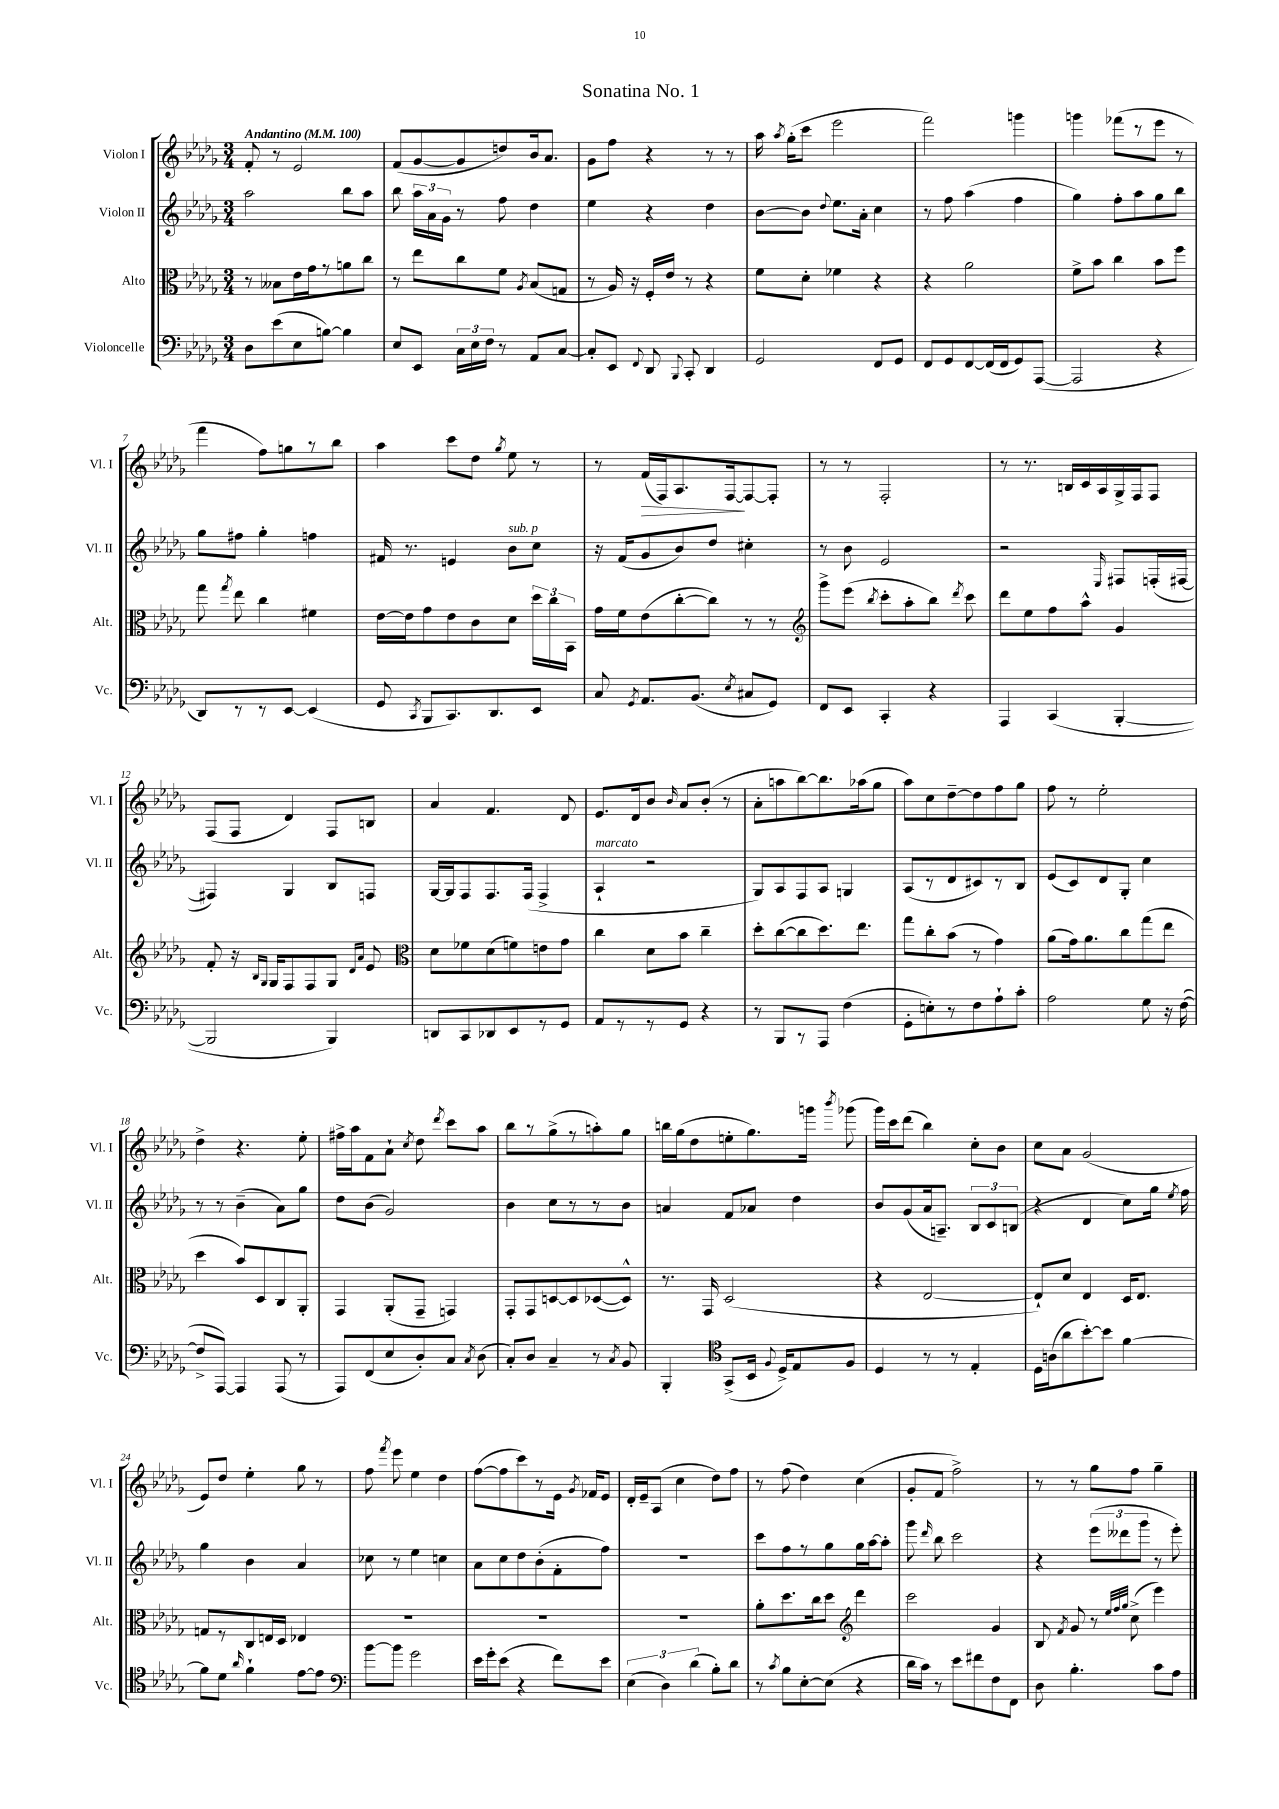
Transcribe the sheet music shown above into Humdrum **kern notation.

**kern	**kern	**kern	**kern	**dynam
*part4	*part3	*part2	*part1	*part1
*staff4	*staff3	*staff2	*staff1	*staff1
*I"Violoncelle	*I"Alto	*I"Violon II	*I"Violon I	*
*I'Vc.	*I'Alt.	*I'Vl. II	*I'Vl. I	*
*clefF4	*clefC3	*clefG2	*clefG2	*
*k[b-e-a-d-g-]	*k[b-e-a-d-g-]	*k[b-e-a-d-g-]	*k[b-e-a-d-g-]	*
*M3/4	*M3/4	*M3/4	*M3/4	*
*MM100	*MM100	*MM100	*MM100	*
=1	=1	=1	=1	=1
!	!	!	!LO:TX:a:B:t=Andantino	!
8D-\L	8r	2aa-\	8f'/	.
(8e-\	8B--X\L	.	8r	.
8E-\	16e-\L	.	2e-/	.
.	16g-\J	.	.	.
[8Bn\J)	8r	.	.	.
4B\]	8an\	8bb-\L	.	.
.	8cc\J	8aa-\J	.	.
=2	=2	=2	=2	=2
8E-/L	8r	8bb-\	(8f/L	.
8EE-/J	8ee-\L	24aa-\LL	[8g-/	.
.	.	24a-\	.	.
.	.	24g-\JJ	.	.
24C\LL	8cc\	8r	8g-/]	.
24E-\	.	.	.	.
24F\JJ	.	.	.	.
8r	8f\J	8ff\	8ddn/)	.
.	8qA-/	.	.	.
8AA-/L	(8B-/L	4dd-\	16b-/k	.
.	.	.	8.a-/J	.
[8C/J	8Gn/J	.	.	.
=3	=3	=3	=3	=3
8C'/L]	8r	4ee-\	8g-\L	.
8EE-/J	16A-/)	.	8ff\J	.
.	16r	.	.	.
8qqFF/	.	.	.	.
8DD-/	16F'/LL	4r	4r	.
.	16e-/JJ	.	.	.
8qqBBB-/	.	.	.	.
8CC'/	8r	.	.	.
4DD-/	4r	4dd-\	8r	.
.	.	.	8r	.
=4	=4	=4	=4	=4
2GG-/	8f\L	[8b-\L	16aa-\	.
.	.	.	8qaa-/	.
.	.	.	(16gg-'\KL	.
.	8d-'\J	8b-\J]	8ccc\J	.
.	.	8qqdd-/	.	.
.	4f-X\	8.ee-\L	2eee-\	.
.	.	16a-'\Jk	.	.
8FF/L	4r	4cc\	.	.
8GG-/J	.	.	.	.
=5	=5	=5	=5	=5
8FF/L	4r	8r	2fff\)	.
8GG-/	.	8ff\	.	.
[8FF/	2a-\	(4aa-\	.	.
(16FF/L]	.	.	.	.
16FF/J	.	.	.	.
8GG-/)	.	4ff\	4gggn\	.
([8AAA-/J	.	.	.	.
=6	=6	=6	=6	=6
2AAA-/]	8f^\L	4gg-\)	4gggn\	.
.	8b-\J	.	.	.
.	4cc\	8ff'\L	(8fff-X\L	.
.	.	8aa-\	8r	.
4r	8b-\L	8gg-\	8eee-\J	.
.	8ff\J	8bb-\J	8r	.
!!LO:LB:g=z
=7	=7	=7	=7	=7
8DD-/L)	8gg-\	8gg-\L	4fff\	.
.	8qgg-/	.	.	.
8r	8ee-\	8ff#X\J	.	.
8r	4cc\	4gg-'\	8ff\L)	.
[8EE-/J	.	.	8ggn\	.
(4EE-/]	4f#X\	4ffn\	8r	.
.	.	.	8bb-\J	.
=8	=8	=8	=8	=8
8GG-/	[16e-\LL	16f#X/	4aa-\	.
.	16e-\J]	8.r	.	.
8qCC/	.	.	.	.
8BBB-/L	8g-\	.	.	.
8.CC/)	8e-\	4en/	8ccc\L	.
.	8c\	.	8dd-\J	.
8.DD-/	.	.	.	.
.	.	.	8qgg-/	.
!	!	!LO:TX:a:i:t=sub. p	!	!
.	8d-\J	8b-\L	8ee-\	.
8EE-/J	24dd-\LL	8cc\J	8r	.
.	24cc\	.	.	.
.	24BB-\JJ	.	.	.
=9	=9	=9	=9	=9
8C/	16g-\LL	16r	8r	.
.	16f\J	(16f/KL	.	.
8qGG-/	.	.	.	.
!	!	!	!	!LO:HP:b
8.AA-/L	(8e-\	8g-/	(16f/LL	>
.	.	.	16F/J)	.
.	[8cc'\	8b-/)	8.A-/	.
(8.BB-/J	.	.	.	.
.	8cc\J])	8dd-/J	.	.
.	.	.	[16F/k	.
8qE-/	.	.	.	.
8C#X/L	8r	4cc#X'\	8F/_	]
8GG-/J)	8r	.	8F'/J]	.
=10	=10	=10	=10	=10
*	*clefG2	*	*	*
8FF/L	8ggg-^\L	8r	8r	.
8EE-/J	(8eee-\J	8b-\	8r	.
.	8qbb-/	.	.	.
4CC'/	8ccc'\L	2e-/	2F'/	.
.	8aa-'\	.	.	.
4r	8bb-\J)	.	.	.
.	8qddd-/	.	.	.
.	8ccc\	.	.	.
=11	=11	=11	=11	=11
4AAA-/	8ddd-\L	2r	8r	.
.	8ee-\	.	8.r	.
(4CC/	8ff\	.	.	.
.	.	.	16Bn/LL	.
.	8aa-^^\J	.	16c/	.
.	.	.	16A-/	.
.	.	16qqE-/	.	.
[4BBB-'/	4g-/	8F#X/L	16G-^/	.
.	.	.	16F/J	.
.	.	(16Fn'/L	8F/J	.
.	.	[16F#X/JJ	.	.
!!LO:LB:g=z
=12	=12	=12	=12	=12
2BBB-/]	8f'/	4F#X/])	(8F/L	.
.	16r	.	8F/J	.
.	16qqB-/LL	.	.	.
.	16qqG-/JJ	.	.	.
.	16G-/KL	.	.	.
.	8F/	4G-/	4d-/)	.
.	8F/	.	.	.
4BBB-/)	8G-/J	8B-/L	8F/L	.
.	16qqd-/LL	.	.	.
.	16qqa-/JJ	.	.	.
.	8e-/	8Fn/J	8Bn/J	.
=13	=13	=13	=13	=13
*	*clefC3	*	*	*
8DDn/L	8d-\L	[16G-/LL	4a-/	.
.	.	16G-/J]	.	.
8CC/	8f-X\	8F/	.	.
8DD-X/	(8d-\	8.F/	4.f/	.
8EE-/	8fn\)	.	.	.
.	.	(16F/Jk	.	.
8r	8en\	4F^/	.	.
8GG-/J	8g-\J	.	8d-/	.
=14	=14	=14	=14	=14
!	!	!LO:TX:a:i:t=marcato	!	!
8AA-/L	4cc\	4A-`/	8.e-/L	.
8r	.	.	.	.
.	.	.	16d-/k	.
8r	8d-\L	2r	8b-/J	.
.	.	.	16qqb-/	.
8GG-/J	8b-\J	.	8a-/L	.
4r	4cc~\	.	(8b-'/J	.
.	.	.	8r	.
=15	=15	=15	=15	=15
8r	8dd-'\L	8G-/L)	8a-'\L	.
8BBB-/L	([8cc\	8A-/	8aan\	.
8r	8cc\]	8F/	[8bb-\)	.
8AAA-/J	8.dd-\)	8A-/J	8.bb-\]	.
(4F\	.	4Gn/	.	.
.	8.ee-\J	.	(16aa-X\k	.
.	.	.	8gg-\J	.
=16	=16	=16	=16	=16
8GG-'\L	8gg-\L	(8A-/L	8aa-\L)	.
8En'\)	8cc'\	8r	8cc\	.
8r	(8b-\J	8d-/	[8dd-~\	.
8F\	8r	8c#X/)	8dd-\]	.
8A-`\	4g-\)	8r	8ff\	.
8c'\J	.	8B-/J	8gg-\J	.
=17	=17	=17	=17	=17
2A-\	(8a-\L	(8e-/L	8ff\	.
.	16g-\k)	8c/)	8r	.
.	8.a-\	.	.	.
.	.	8d-/	2ee-'\	.
.	8cc\	8G-'/J	.	.
8G-\	(8gg-\	4cc\	.	.
16r	8ee-\J	.	.	.
([16F\	.	.	.	.
!!LO:LB:g=z
=18	=18	=18	=18	=18
8F^/L]	4dd-\	8r	4dd-^\	.
[8AAA-/J)	.	8r	.	.
4AAA-/]	8b-/L)	(4b-~\	4.r	.
.	8D-/	.	.	.
(8AAA-/	8C/	8a-\L)	.	.
8r	8AA-'/J	8gg-\J	8ee-'\	.
=19	=19	=19	=19	=19
8AAA-/L)	4GG-/	8dd-\L	16ff#X^\LL	.
.	.	.	16aa-\J	.
(8FF/	.	(8b-\J	8f\	.
8E-/	(8AA-'/L	2g-/)	8a-`\J	.
.	.	.	8qcc/	.
8D-'/)	8GG-~/J	.	8dd-\	.
.	.	.	8qddd-/	.
8C/J	4GGn/)	.	8ccc\L	.
8qC/	.	.	.	.
(8D-\	.	.	8aa-\J	.
=20	=20	=20	=20	=20
8C'/L)	8GG-'/L	4b-\	8bb-\L	.
8D-/J	8GG-/	.	8r	.
4C~/	[8Dn/	8cc\L	(8gg-^\	.
.	8D/]	8r	8r	.
8r	([8D-X/	8r	8aan'\)	.
8qC/	.	.	.	.
8BB-/	8D-^^/J])	8b-\J	8gg-\J	.
=21	=21	=21	=21	=21
4BBB-'/	8.r	4an/	16bbn\LL	.
.	.	.	(16gg-\J	.
.	.	.	8dd-\	.
.	16GG-/	.	.	.
*clefC4	*	*	*	*
(8GG-^/L	(2D-/	8f/L	8een'\	.
16BB-/Jk	.	8a-X/J	8.gg-\)	.
8qqF/	.	.	.	.
16D-^/KL)	.	.	.	.
8E-/	.	4dd-\	.	.
.	.	.	16gggn\Jk	.
.	.	.	8qbbb-/	.
8F/J	.	.	(8ggg-X\	.
=22	=22	=22	=22	=22
4D-/	4r	8b-/L	16ggg-\LL)	.
.	.	.	16ccc\J	.
.	.	(8g-/	(8ddd-\J	.
8r	[2E-/	16a-/k	4bb-\)	.
.	.	8.An~/J)	.	.
8r	.	.	.	.
4E-'/	.	12B-/L	8cc'\L	.
.	.	12c/	.	.
.	.	.	8b-\J	.
.	.	(12Bn/J	.	.
=23	=23	=23	=23	=23
16D-\LL	8E-`/L])	4r	8cc\L	.
(16An\J	.	.	.	.
8a-\	8d-/J	.	8a-\J	.
[8b-'\)	4E-/	4d-/	(2g-/	.
8b-\J]	.	.	.	.
[4f\	16D-/KL	8cc\L)	.	.
.	8.E-/J	.	.	.
.	.	16gg-\Jk	.	.
.	.	8qee-/	.	.
.	.	16ff\	.	.
!!LO:LB:g=z
=24	=24	=24	=24	=24
8f\L]	8Gn/L	4gg-\	8e-/L)	.
8d-\J	8r	.	8dd-/J	.
16qqa-/	.	.	.	.
4f`\	8C/	4b-\	4ee-'\	.
.	16En/L	.	.	.
.	16D-/JJ	.	.	.
[8e-\L	4E-X/	4a-/	8gg-\	.
8e-\J]	.	.	8r	.
=25	=25	=25	=25	=25
*clefF4	*	*	*	*
[8b-\L	2.r	8cc-X\	8ff\	.
.	.	.	8qfff/	.
8b-\J]	.	8r	8eee-\	.
2g-\	.	4ee-\	4ee-\	.
.	.	4ccn\	4dd-\	.
=26	=26	=26	=26	=26
16e-\LL	2.r	8a-\L	([8ff\L	.
16g-'\J	.	.	.	.
(8e-\J	.	8cc\	8ff\]	.
4r	.	8dd-\	8ccc\)	.
.	.	(8b-'\	8r	.
8f\L)	.	8f'\	16e-\Jk	.
.	.	.	8qg-/	.
.	.	.	16f-X/KL	.
8e-\J	.	8ff\J)	8e-/J	.
=27	=27	=27	=27	=27
(6E-\	2.r	2.r	16d-'/LL	.
.	.	.	16e-~/J	.
.	.	.	(8A-/J	.
6D-\)	.	.	.	.
.	.	.	4cc\	.
(6d-\	.	.	.	.
8B-'\L)	.	.	8dd-\L)	.
8d-\J	.	.	8ff\J	.
=28	=28	=28	=28	=28
8r	8a-'\L	8ccc\L	8r	.
8qc/	.	.	.	.
8B-\L	8.dd-\	8ff\	(8ff\	.
[8E-'\	.	8r	4dd-\)	.
.	16cc\k	.	.	.
(8E-\J]	8dd-\J	8gg-\	.	.
*	*clefG2	*	*	*
4r	4ddd-\	16gg-\L	(4cc\	.
.	.	[16aa-\J	.	.
.	.	8aa-'\J]	.	.
=29	=29	=29	=29	=29
16d-\LL	2ccc\	8ggg-\	8g-'/L	.
16c\JJ)	.	.	.	.
.	.	16qqddd-/	.	.
8r	.	8bb-\	8f/J	.
8e-\L	.	2ccc\	2ff^\)	.
8f#X\	.	.	.	.
8F\	4g-/	.	.	.
8FF\J	.	.	.	.
=30	=30	=30	=30	=30
8D-\	8B-/	4r	8r	.
.	8qf/	.	.	.
4.B-'\	8g-/	.	8r	.
.	8r	(12eee-\L	8gg-\L	.
.	.	12ddd--X\	.	.
.	32qqee-/LLL	.	.	.
.	32qqff/	.	.	.
.	32qqgg-/JJJ	.	.	.
.	(8cc^\	.	8ff\J	.
.	.	12ggg-\J	.	.
8c\L	4eee-\)	8r	4gg-~\	.
8A-\J	.	8eee-'\)	.	.
==	==	==	==	==
*-	*-	*-	*-	*-
